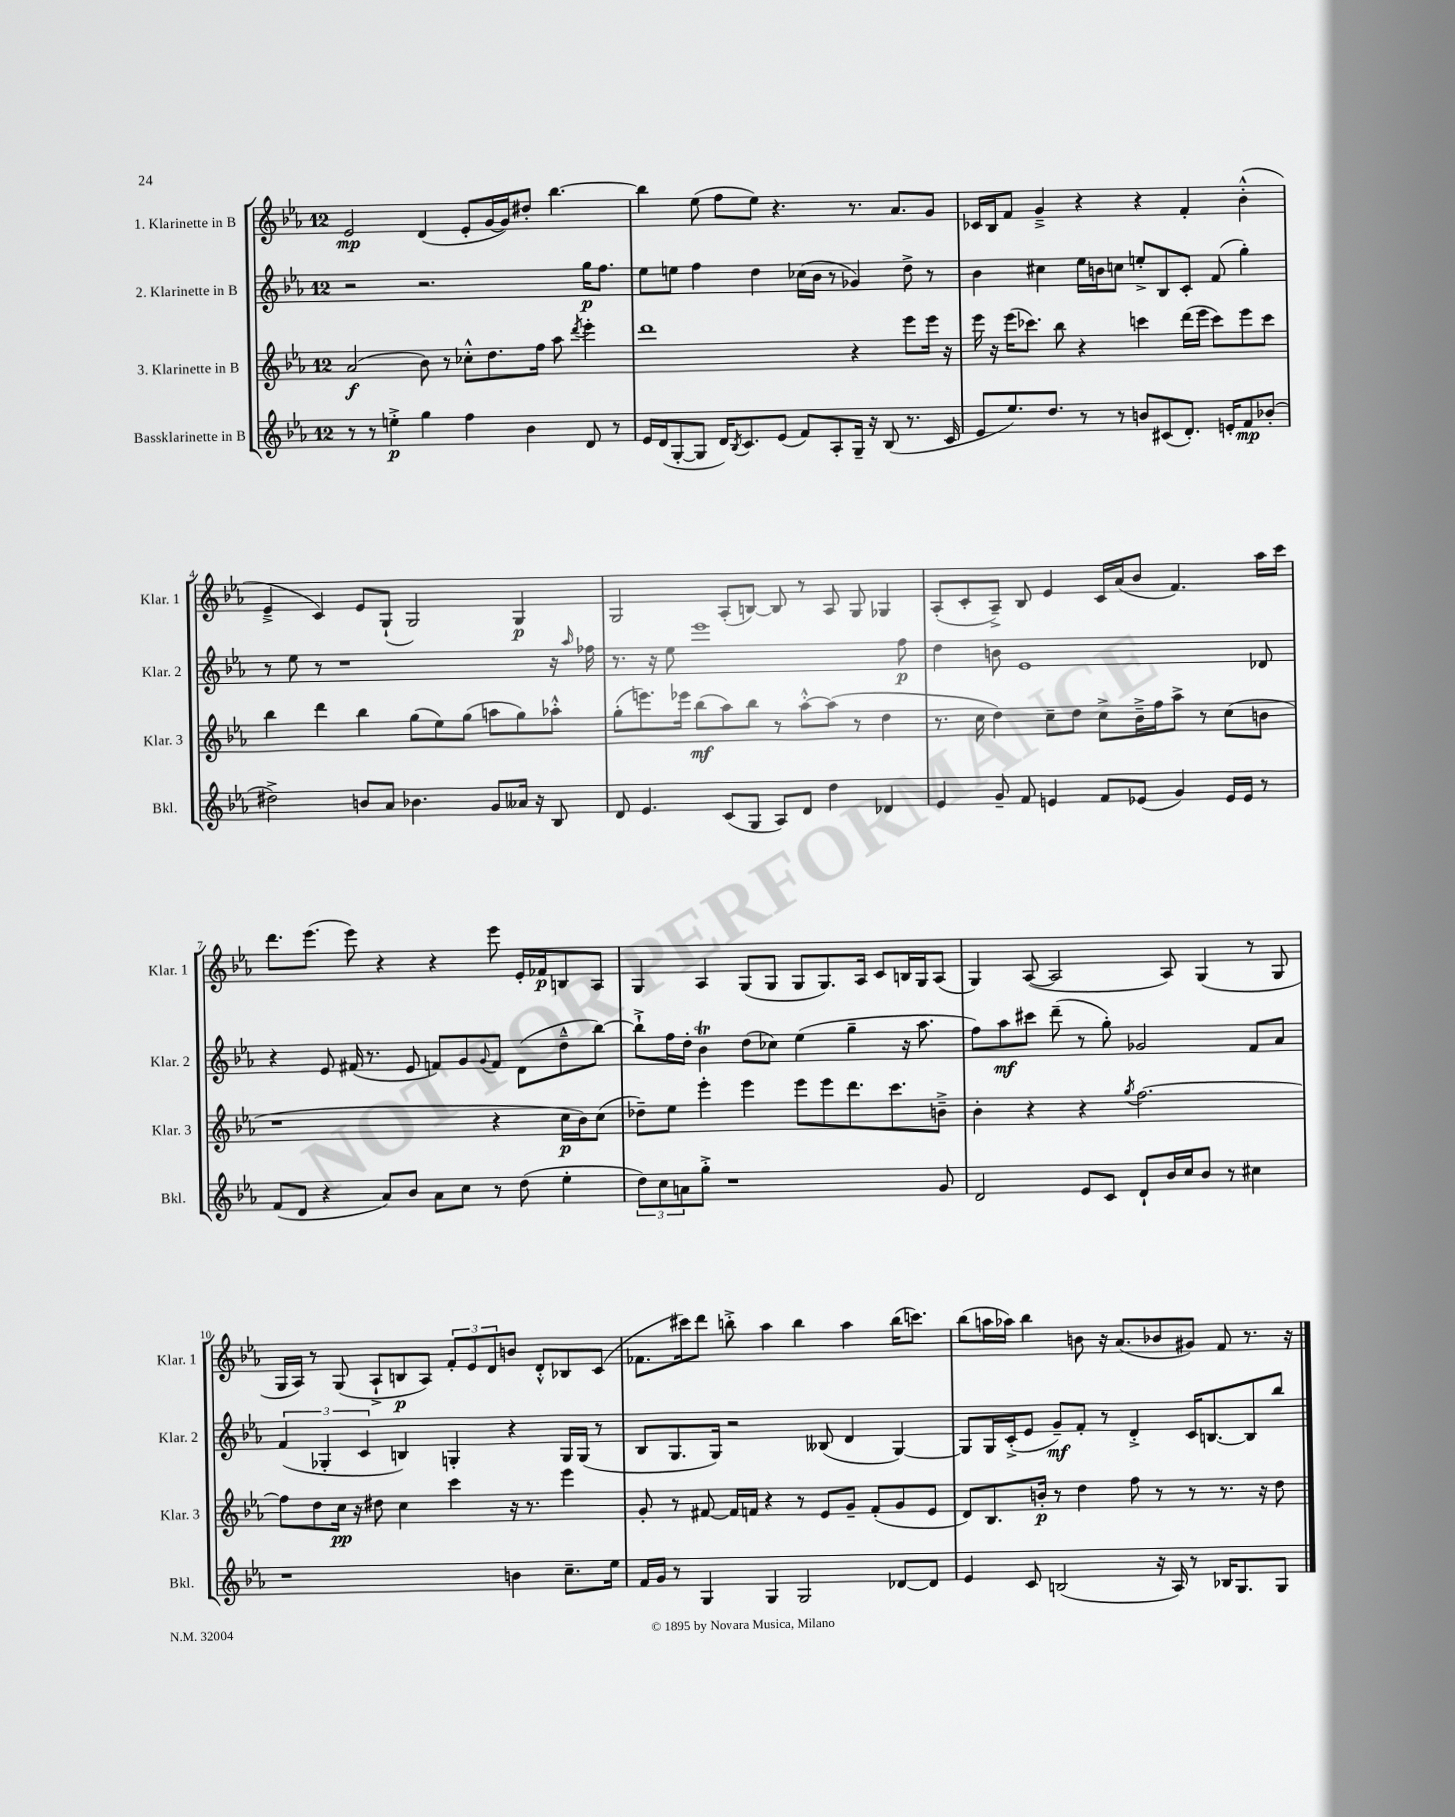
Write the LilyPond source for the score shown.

<<
\new StaffGroup <<
\new Staff = "s0" \with { instrumentName = "1. Klarinette in B" shortInstrumentName = "Klar. 1" } {
    \clef treble \key ees \major \once \override Staff.TimeSignature.style = #'single-digit \time 12/8
    ees'2\mp d'4( ees'8-. g'16~ g'16) dis''8-. bes''4.~ |
    bes''4 ees''8( f''8 ees''8) r4. r8. aes'8. g'8 |
    ces'16 bes16 f'8 g'4---> r4 r4 f'4-. bes'4-.-^( |
    ees'4---> c'4) ees'8 g8-!( g2) g4\p |
    g2 aes8-.( b8~) b8 r8 aes8 g8 ges4 |
    aes8-.( c'8-. aes8--->) bes8 ees'4 c'16 aes'16( bes'8 f'4.) aes''16 c'''16 |
    d'''8. ees'''8.( ees'''8) r4 r4 ees'''8 ees'16-. fes'16\p b8 aes8 |
    g4 aes4 g8( g8 g8 g8.) aes16 c'8 b16 g16 aes8( |
    g4) aes8~( aes2 aes8) g4( r8 g8 |
    g16 aes16) r8 g8( aes8-!-> b8\p aes8) \tuplet 3/2 { f'8-. ees'8 d'8 } b'8 d'8-.-^ bes8 c'8( |
    fes'8. cis'''16) d'''8 b''8-.-> aes''4 b''4 aes''4 b''16( c'''8.) |
    bes''8( a''16 aes''16) bes''4 b'8 r16 aes'8.( bes'8 gis'8) f'8 r8. r16 \bar "|." |
}
\new Staff = "s1" \with { instrumentName = "2. Klarinette in B" shortInstrumentName = "Klar. 2" } {
    \clef treble \key ees \major \once \override Staff.TimeSignature.style = #'single-digit \time 12/8
    r2 r2. g''16\p f''8. |
    ees''8 e''8 f''4 d''4 ces''16( bes'16 r8 ges'4) d''8-> r8 |
    bes'4 cis''4 ees''16 b'16 c''8 e''8-.-> bes8 c'8-. f'8( g''4-.) |
    r8 ees''8 r8 r1 r16 \grace { aes''16 } fes''16 |
    r8. r16 ees''8 ees'''1 f''8\p |
    d''4 b'8 ees'1 des'8 |
    r4 ees'8 fis'16( r8. ees'8 f'8) g'8 \appoggiatura { g'8 } f'8 d'8( d''8---^ bes''8~) |
    bes''8-!-> f''16 d''16-. bes'4\trill d''8( ces''8) ees''4( g''4-- r16 aes''8. |
    f''8) aes''8\mf cis'''8 d'''8--( r8 g''8-.) ges'2 f'8 aes'8 |
    \tuplet 3/2 { f'4( ges4-. c'4 } b4) g4-. r4 g16 g16( r8 |
    bes8 g8. g16) r2 beses8( d'4 g4~) |
    g8 g16 c'16-.->( ees'8 g'8--\mf) f'8-. r8 d'4-.-> c'16 b8.~ b8 bes''8 \bar "|." |
}
\new Staff = "s2" \with { instrumentName = "3. Klarinette in B" shortInstrumentName = "Klar. 3" } {
    \clef treble \key ees \major \once \override Staff.TimeSignature.style = #'single-digit \time 12/8
    aes'2\f( bes'8) r8 ces''8-.-^ d''8. f''16 aes''8 \acciaccatura { d'''8 } ees'''4-. |
    d'''1 r4 ees'''8 ees'''16 r16 |
    ees'''16 r16 ees'''16( ces'''8.) bes''8 r4 c'''4 d'''16( ees'''16 c'''8) ees'''8 c'''8 |
    bes''4 d'''4 bes''4 g''8( ees''8) g''8( a''8 g''8) aes''8-.-^ |
    g''8-.( e'''8.) ees'''16 bes''8\mf( aes''8) bes''8 r8 aes''8~-.-^ aes''8( r8 d''4 |
    r8. c''16 d''4) c''8-- d''8 c''8-> bes'16---> f''16 aes''8-> r8 c''8( b'8 |
    r1 r4 c''16\p bes'16) c''8( |
    des''8--) ees''8 ees'''4-. ees'''4 ees'''8 ees'''8 d'''8. c'''8. b'8---> |
    bes'4-. r4 r4 \acciaccatura { g''8 } f''2.~ |
    f''8 d''8 c''16\pp r16 dis''8 c''4 c'''4 r16 r8. ees'''4 |
    g'8-. r8 fis'8~ fis'16 f'16 r4 r8 ees'8 g'8-- f'8-.( g'8 ees'8 |
    d'8) bes8. b'16-.\p r8 d''4 f''8 r8 r8 r8. r16 d''8 \bar "|." |
}
\new Staff = "s3" \with { instrumentName = "Bassklarinette in B" shortInstrumentName = "Bkl." } {
    \clef treble \key ees \major \once \override Staff.TimeSignature.style = #'single-digit \time 12/8
    r8 r8 e''4-.->\p g''4 f''4 bes'4 d'8 r8 |
    ees'16 d'16( g8~-. g8 d'16) \acciaccatura { bes8 } c'8. ees'8( f'8) aes8-. g16-- r16 bes8( r8. c'16 |
    ees'8 ees''8.) d''8. r8 r8 b'8 cis'8( d'8.-.) e'16-. f'8\mp bes'8-.( |
    dis''2->) b'8 aes'8 bes'4. g'8 aeses'16 r16 bes8 |
    d'8 ees'4. c'8( g8 aes8) d'8 d''4 des'4 |
    ees'4 g'8-- f'8 e'4 f'8 ees'8( g'4) ees'16 ees'16 r8 |
    f'8( d'8 r4 aes'8) bes'8 aes'8 c''8 r8 d''8( ees''4-. |
    \tuplet 3/2 { d''8) c''8 a'8 } g''8-.-> r1 g'8 |
    d'2 ees'8 c'8 d'8-! bes'16 c''16 bes'8 r8 cis''4 |
    r1 b'4 c''8.-- ees''16 |
    f'16 g'16 r8 g4 g4 g2 des'8~ des'8 |
    ees'4 c'8 b2( r16 aes16) r8 bes16 g8. g8 \bar "|." |
}
>>
>>
